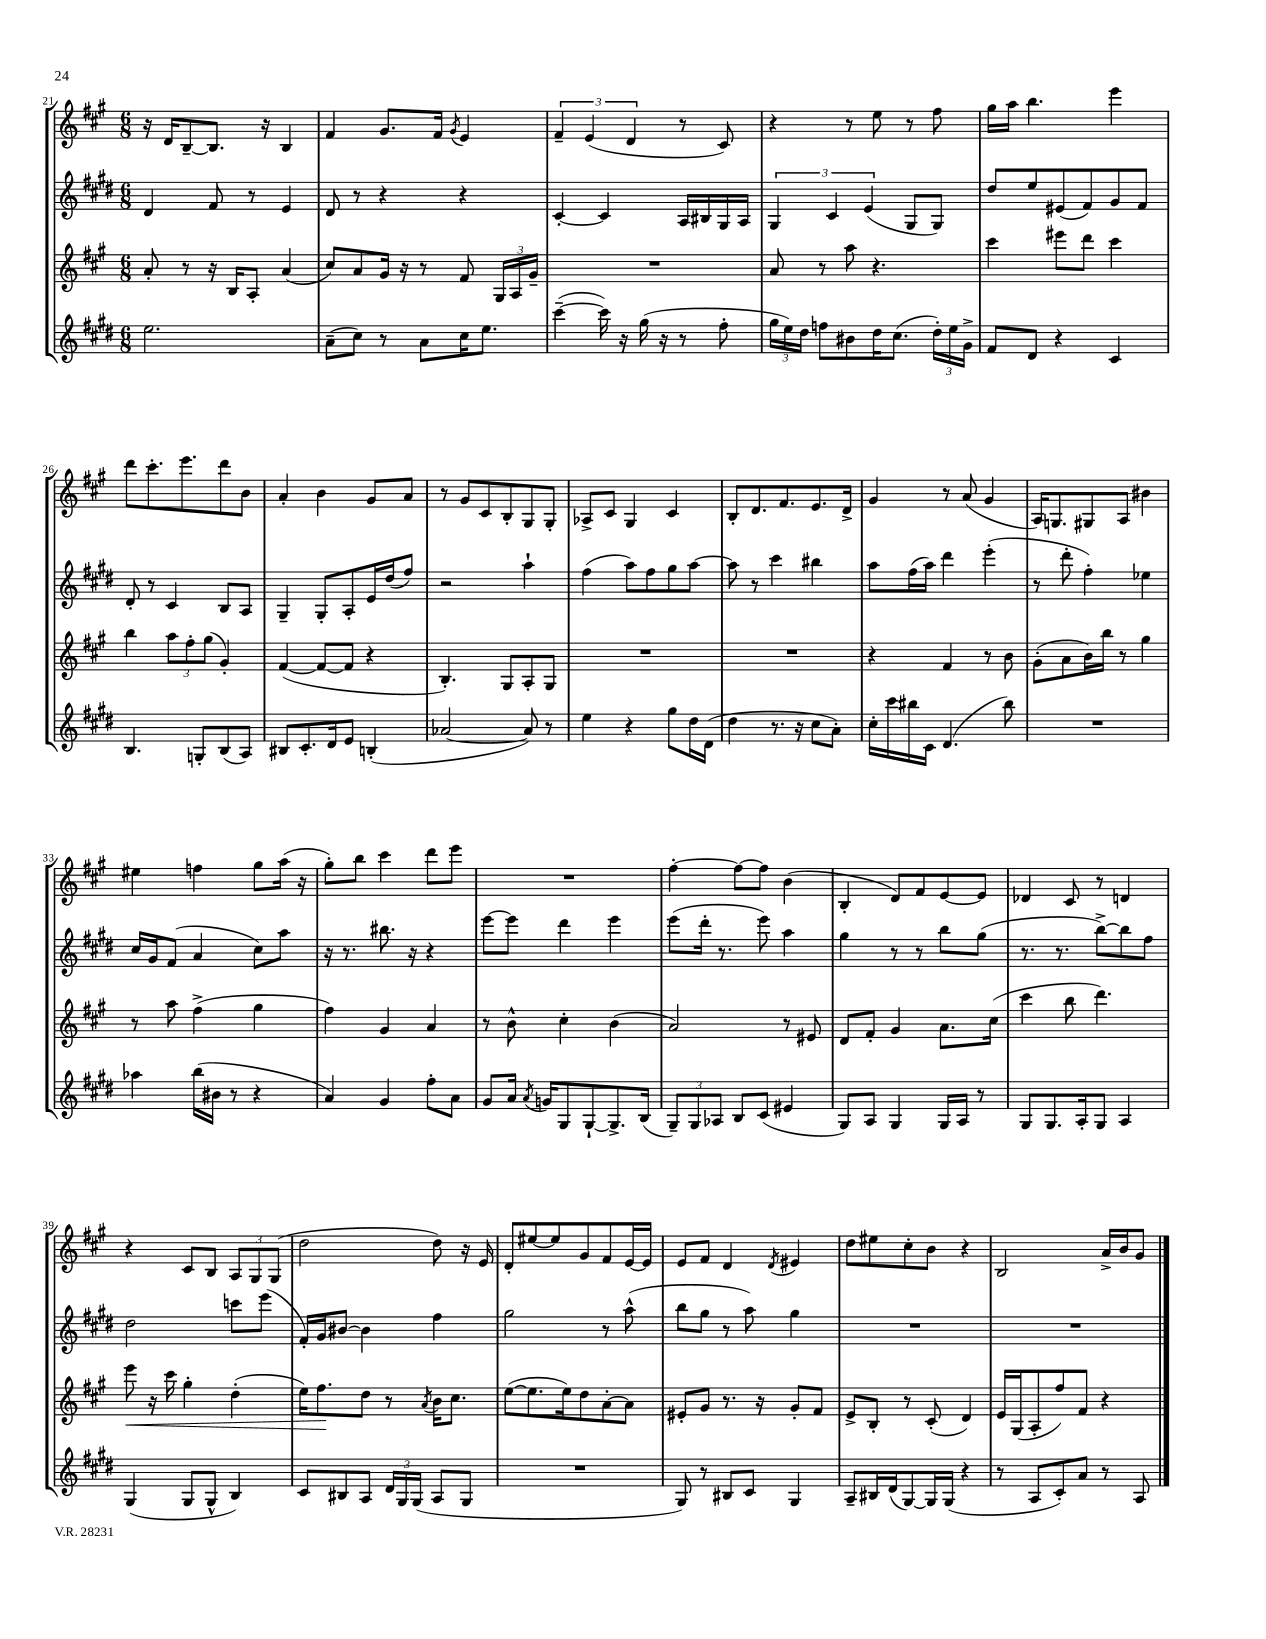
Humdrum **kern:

**kern	**kern	**kern	**kern
*staff4	*staff3	*staff2	*staff1
*clefG2	*clefG2	*clefG2	*clefG2
*k[f#c#g#d#]	*k[f#c#g#]	*k[f#c#g#d#]	*k[f#c#g#]
*M6/8	*M6/8	*M6/8	*M6/8
2.ee	8a'	4d#	16r
.	.	.	16d
.	8r	.	[8B~
.	16r	8f#	8.B]
.	16B	.	.
.	8A'	8r	.
.	.	.	16r
.	(4a	4e	4B
=	=	=	=
(8a~	8cc#)	8d#	4f#
8cc#)	8a	8r	.
8r	16g#	4r	8.g#
.	16r	.	.
8a	8r	.	.
.	.	.	16f#
.	.	.	8qg#
16cc#	8f#	4r	4e
8.ee	.	.	.
.	24G#	.	.
.	24A	.	.
.	24g#~	.	.
=	=	=	=
([4ccc#~	2.r	[4c#'	6f#~
.	.	.	(6e
16ccc#])	.	4c#]	.
16r	.	.	.
.	.	.	6d
(16gg#	.	.	.
16r	.	.	.
8r	.	16A	8r
.	.	16B#	.
8ff#'	.	16G#	8c#)
.	.	16A	.
=	=	=	=
24gg#	8a	6G#	4r
24ee)	.	.	.
24dd#	.	.	.
8ff	8r	.	.
.	.	6c#	.
8b#	8aa	.	8r
.	.	(6e	.
16dd#	4.r	.	8ee
(8.cc#	.	.	.
.	.	8G#	8r
24dd#')	.	8G#)	8ff#
24ee	.	.	.
24g#^	.	.	.
=	=	=	=
8f#	4ccc#	8dd#	16gg#
.	.	.	16aa
8d#	.	8ee	4.bb
4r	8eee#	(8e#	.
.	8ddd	8f#)	.
4c#	4ccc#	8g#	4eee
.	.	8f#	.
=	=	=	=
4.B	4bb	8d#'	8ddd
.	.	8r	8.ccc#'
.	12aa	4c#	.
.	.	.	8.eee
.	12ff#'	.	.
8G'	.	.	.
.	(12gg#	.	.
(8B	4g#')	8B	8ddd
8A)	.	8A	8b
=	=	=	=
8B#	([4f#	4G#~	4a'
8.c#'	.	.	.
.	8f#_	8G#'	4b
16d#	.	.	.
8e	8f#]	8A'	.
(4B'	4r	16e	8g#
.	.	(16dd#	.
.	.	8ff#)	8a
=	=	=	=
[2a-	4.B')	2r	8r
.	.	.	8g#
.	.	.	8c#
.	8G#	.	8B'
8a-])	8A'	4aa`	8G#
8r	8G#	.	8G#'
=	=	=	=
4ee	2.r	(4ff#	8A-^
.	.	.	8c#
4r	.	8aa)	4G#
.	.	8ff#	.
8gg#	.	8gg#	4c#
16dd#	.	[8aa	.
(16d#	.	.	.
=	=	=	=
4dd#	2.r	8aa]	8B'
.	.	8r	8.d
8.r	.	4ccc#	.
.	.	.	8.f#
16r	.	.	.
8cc#	.	4bb#	8.e
8a')	.	.	.
.	.	.	16d^
=	=	=	=
16cc#'	4r	8aa	4g#
16ccc#	.	.	.
16bb#	.	(16ff#	.
16c#	.	16aa)	.
(4.d#	4f#	4ddd#	8r
.	.	.	(8a
.	8r	(4eee'	4g#
8bb#)	8b	.	.
=	=	=	=
2.r	(8g#'	8r	16A)
.	.	.	8.G
.	8a	8ddd#'	.
.	16b)	4ff#')	8G#
.	16bb	.	.
.	8r	.	8A
.	4gg#	4ee-	4b#
=	=	=	=
4aa-	8r	16cc#	4ee#
.	.	16g#	.
.	8aa	(8f#	.
(16bb	(4ff#^	4a	4ff
16b#	.	.	.
8r	.	.	.
4r	4gg#	8cc#)	8gg#
.	.	8aa	(16aa
.	.	.	16r
=	=	=	=
4a)	4ff#)	16r	8gg#')
.	.	8.r	.
.	.	.	8bb
4g#	4g#	8.bb#	4ccc#
.	.	16r	.
8ff#'	4a	4r	8ddd
8a	.	.	8eee
=	=	=	=
8g#	8r	[8eee	2.r
16a	8b^^	8eee]	.
8qa	.	.	.
16g	.	.	.
8G#	4cc#'	4ddd#	.
[8G#`	.	.	.
8.G#^]	(4b	4eee	.
(16B	.	.	.
=	=	=	=
12G#~)	2a)	(8eee	[4ff#'
12G#	.	.	.
.	.	16ddd#'	.
12A-	.	.	.
.	.	8.r	.
8B	.	.	8ff#_
(8c#	.	8eee)	8ff#]
4e#	8r	4aa	(4b
.	8e#	.	.
=	=	=	=
8G#)	8d	4gg#	4B'
8A	8f#'	.	.
4G#	4g#	8r	8d)
.	.	8r	8f#
16G#	8.a	8bb	[8e
16A	.	.	.
8r	.	(8gg#	8e]
.	(16cc#	.	.
=	=	=	=
8G#	4ccc#	8.r	4d-
8.G#	.	.	.
.	.	8.r	.
.	8bb	.	8c#
16A'	.	.	.
8G#	4.ddd)	[8bb^)	8r
4A	.	8bb]	4d
.	.	8ff#	.
=	=	=	=
(4G#	8eee	2dd#	4r
.	16r	.	.
.	16ccc#	.	.
8G#	4gg#'	.	8c#
8G#^^	.	.	8B
4B)	(4dd'	8ccc	12A
.	.	.	12G#
.	.	(8eee	.
.	.	.	(12G#
=	=	=	=
8c#	16ee)	16f#')	2dd
.	8.ff#	16g#	.
8B#	.	[8b#	.
8A	8dd	4b#]	.
24d#	8r	.	.
24G#	.	.	.
(24G#	.	.	.
.	8qa	.	.
8A	16b	4ff#	8dd)
.	8.cc#	.	.
8G#	.	.	16r
.	.	.	16e
=	=	=	=
2.r	([8ee	2gg#	8d'
.	8.ee]	.	[8ee#
.	.	.	8ee#]
.	16ee)	.	.
.	8dd	.	8g#
.	[8a'	8r	8f#
.	8a]	(8aa^^	[16e
.	.	.	16e]
=	=	=	=
8G#)	8e#'	8bb	8e
8r	8g#	8gg#	8f#
8B#	8.r	8r	4d
8c#	.	8aa)	.
.	16r	.	.
.	.	.	8qd
4G#	8g#'	4gg#	4e#
.	8f#	.	.
=	=	=	=
8A~	8e^	2.r	8dd
16B#	8B'	.	8ee#
(16d#	.	.	.
[8G#)	8r	.	8cc#'
16G#]	(8c#'	.	8b
(16G#	.	.	.
4r	4d)	.	4r
=	=	=	=
8r	16e	2.r	2B
.	(16G#	.	.
8A	8A'	.	.
8c#')	8ff#)	.	.
8a	8f#	.	.
8r	4r	.	16a^
.	.	.	16b
8A	.	.	8g#
==	==	==	==
*-	*-	*-	*-
